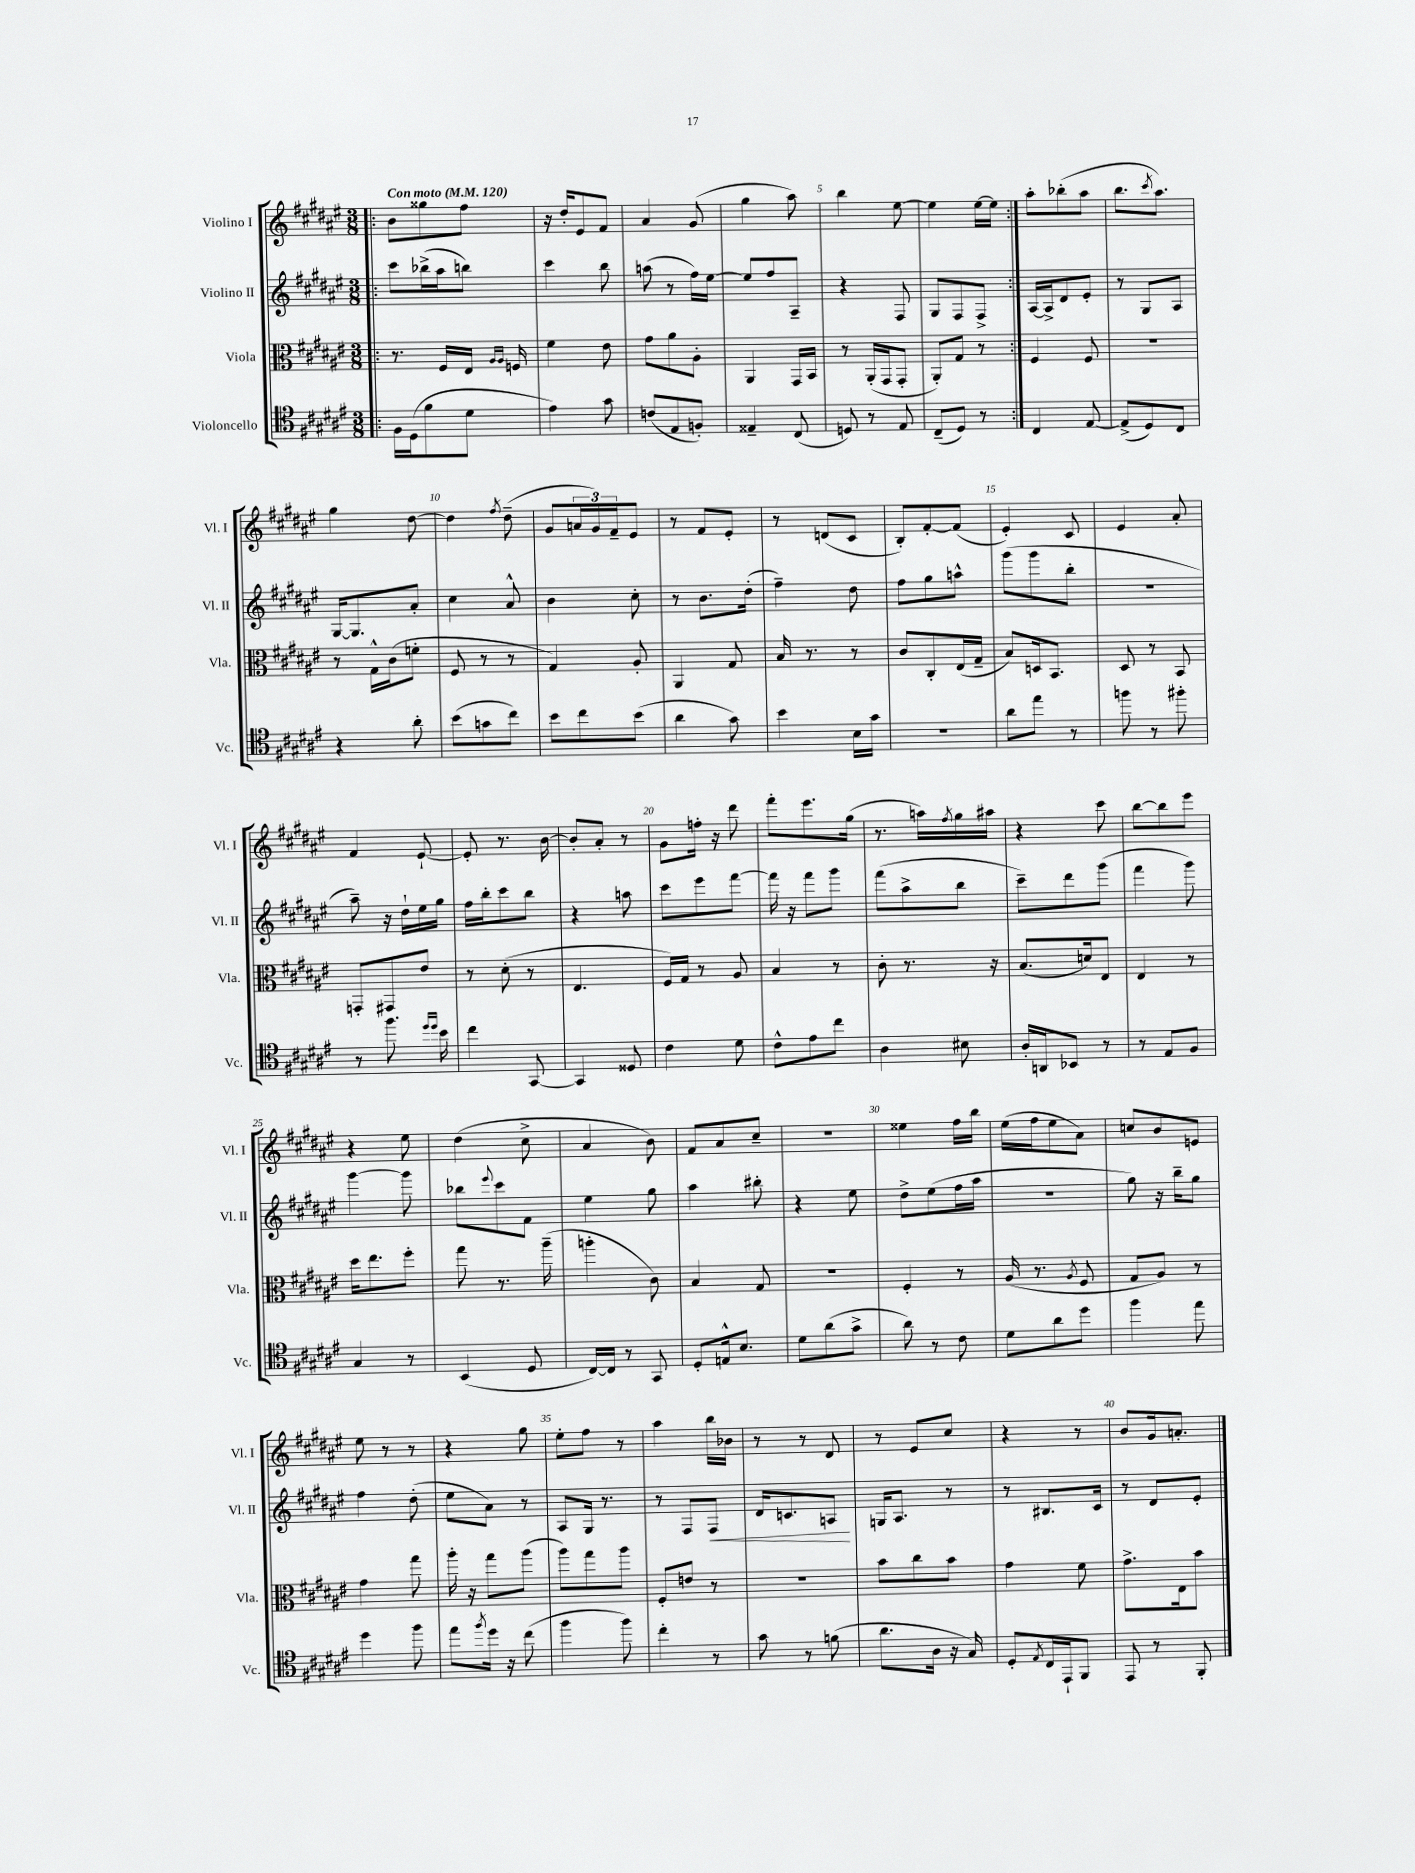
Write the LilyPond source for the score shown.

<<
\new StaffGroup <<
\new Staff = "s0" \with { instrumentName = "Violino I" shortInstrumentName = "Vl. I" } {
    \clef treble \key fis \major \numericTimeSignature \time 3/8 \tempo "Con moto" 4 = 120
    \repeat volta 2 { \bar ".|:" b'8 gisis''8 fis''8 |
    r16 dis''16-. eis'8 fis'8 |
    ais'4 gis'8( |
    gis''4 ais''8) |
    b''4 eis''8~ |
    eis''4 eis''16~ eis''16 | }
    ais''8-. bes''8-.( ais''8 |
    b''8. \acciaccatura { cis'''8 } ais''8.) |
    gis''4 dis''8~ |
    dis''4 \acciaccatura { fis''8 } dis''8--( |
    gis'8 \tuplet 3/2 { a'16 gis'16) fis'16-- } eis'8 |
    r8 fis'8 eis'8-. |
    r8 d'8( cis'8 |
    b8-.) fis'8~-. fis'8( |
    eis'4-.) cis'8 |
    eis'4 ais'8-. |
    fis'4 eis'8~-! |
    eis'8-. r8. b'16~ |
    b'8-. ais'8-. r8 |
    gis'8 f''16-. r16 dis'''8 |
    fis'''8-. eis'''8. gis''16( |
    r8. a''16) \acciaccatura { fis''8 } gis''16 ais''16 |
    r4 cis'''8 |
    b''8~ b''8 eis'''8 |
    r4 eis''8 |
    dis''4( cis''8-> |
    ais'4 b'8) |
    fis'8 ais'8 cis''8-- |
    r4. |
    eisis''4 fis''16 b''16 |
    eis''16( fis''16 eis''8 ais'8) |
    c''8 b'8 e'8 |
    eis''8 r8 r8 |
    r4 gis''8 |
    eis''8-. fis''8 r8 |
    ais''4 b''16 bes'16 |
    r8 r8 dis'8 |
    r8 eis'8 cis''8 |
    r4 r8 |
    b'8 gis'16 a'8.-. \bar "|." |
}
\new Staff = "s1" \with { instrumentName = "Violino II" shortInstrumentName = "Vl. II" } {
    \clef treble \key fis \major \numericTimeSignature \time 3/8
    \repeat volta 2 { \bar ".|:" cis'''8 bes''16->( ais''16 b''8) |
    cis'''4 b''8 |
    a''8( r8 fis''16) eis''16~ |
    eis''8 fis''8 ais8-- |
    r4 fis8 |
    gis8 fis8 fis8-> | }
    ais16~ ais16-> dis'8 eis'8-. |
    r8 gis8 ais8 |
    gis16~ gis8. ais'8-. |
    cis''4 ais'8-^ |
    b'4 cis''8-. |
    r8 b'8. dis''16-.( |
    fis''4--) dis''8 |
    fis''8 gis''8 a''8-^ |
    gis'''8( gis'''8 b''8-. |
    R4. |
    ais''8--) r16 dis''16-! eis''16 gis''16 |
    fis''16 b''16-. cis'''8 b''8 |
    r4 a''8 |
    cis'''8 eis'''8 fis'''8~ |
    fis'''16 r16 fis'''8 gis'''8 |
    fis'''8( ais''8-> b''8 |
    cis'''8--) dis'''8 gis'''8( |
    fis'''4 gis'''8) |
    gis'''4~ gis'''8 |
    bes''8 \appoggiatura { eis'''8 } cis'''8 fis'8 |
    eis''4 gis''8 |
    ais''4 bis''8-. |
    r4 eis''8 |
    dis''8-> eis''8( fis''16 ais''16 |
    R4. |
    gis''8) r16 b''16-- gis''8 |
    fis''4 dis''8-.( |
    eis''8 ais'8) r8 |
    ais8 gis16 r8. |
    r8 fis8 fis8\< |
    dis'16 c'8. a8\! |
    g16 ais8. r8 |
    r8 bis8. cis'16 |
    r8 dis'8 eis'8-. \bar "|." |
}
\new Staff = "s2" \with { instrumentName = "Viola" shortInstrumentName = "Vla." } {
    \clef alto \key fis \major \numericTimeSignature \time 3/8
    \repeat volta 2 { \bar ".|:" r8. fis16 eis16 \grace { ais16 ais16 } f16 |
    fis'4 eis'8 |
    gis'8 ais'8 ais8-. |
    ais,4 gis,16 b,16 |
    r8 ais,16-.( gis,16 gis,8-. |
    ais,8-.) gis8 r8 | }
    fis4 fis8 |
    R4. |
    r8 gis16-^ cis'16( f'8-. |
    fis8 r8 r8 |
    gis4) ais8-. |
    ais,4 gis8 |
    b16 r8. r8 |
    cis'8 cis8-. eis16( gis16-- |
    b8) d16 b,8. |
    dis8 r8 b,8 |
    g,8-. gis,8 eis'8 |
    r8 dis'8-.( r8 |
    eis4. |
    fis16) gis16 r8 ais8 |
    b4 r8 |
    cis'8-. r8. r16 |
    b8.( d'16) eis8 |
    eis4 r8 |
    dis''16 eis''8. fis''8-. |
    gis''8 r8. ais''16--( |
    a''4-. cis'8) |
    b4 gis8 |
    R4. |
    fis4-. r8 |
    ais16( r8. \acciaccatura { ais8 } fis8 |
    gis8 ais8) r8 |
    gis'4 gis''8 |
    ais''16-. r16 gis''8 ais''8( |
    ais''8) gis''8 ais''8 |
    fis8-. e'8 r8 |
    r4. |
    b'8 cis''8 b'8 |
    gis'4 fis'8 |
    gis'8.-> eis16 b'8 \bar "|." |
}
\new Staff = "s3" \with { instrumentName = "Violoncello" shortInstrumentName = "Vc." } {
    \clef tenor \key fis \major \numericTimeSignature \time 3/8
    \repeat volta 2 { \bar ".|:" fis16 dis16( fis'8 dis'8 |
    eis'4) gis'8 |
    c'8( eis8 f8-.) |
    eisis4-- cis8( |
    d8) r8 eis8 |
    cis8--( dis8) r8 | }
    cis4 eis8~ |
    eis8->( dis8) cis8 |
    r4 ais'8-. |
    b'8( g'8 cis''8) |
    b'8 cis''8 b'8( |
    ais'4 gis'8) |
    b'4 b16 gis'16 |
    R4. |
    ais'8 eis''8 r8 |
    f''8 r8 fis''8-. |
    r8 fis''8. \grace { dis''16 dis''16 } b'16 |
    cis''4 gis,8~ |
    gis,4 disis8 |
    cis'4 dis'8 |
    cis'8-^ eis'8 cis''8 |
    ais4 bis8 |
    ais16-. a,16 bes,8 r8 |
    r8 eis8 fis8 |
    gis4 r8 |
    b,4( dis8 |
    cis16~) cis16 r8 gis,8 |
    dis8-. e16-^ b8. |
    dis'8 ais'8( gis'8-> |
    ais'8) r8 cis'8 |
    dis'8 ais'8 dis''8 |
    fis''4 eis''8 |
    dis''4 fis''8 |
    eis''8 \acciaccatura { fis''8 } dis''16 r16 cis''8( |
    fis''4 fis''8) |
    cis''4-. r8 |
    gis'8 r8 f'8( |
    ais'8. ais16 r16 gis16) |
    dis8-. \acciaccatura { eis8 } cis16 eis,16-! fis,8 |
    eis,8 r8 fis,8-. \bar "|." |
}
>>
>>
\layout { \context { \Score \override BarNumber.break-visibility = ##(#f #t #t) barNumberVisibility = #(every-nth-bar-number-visible 5) } }
